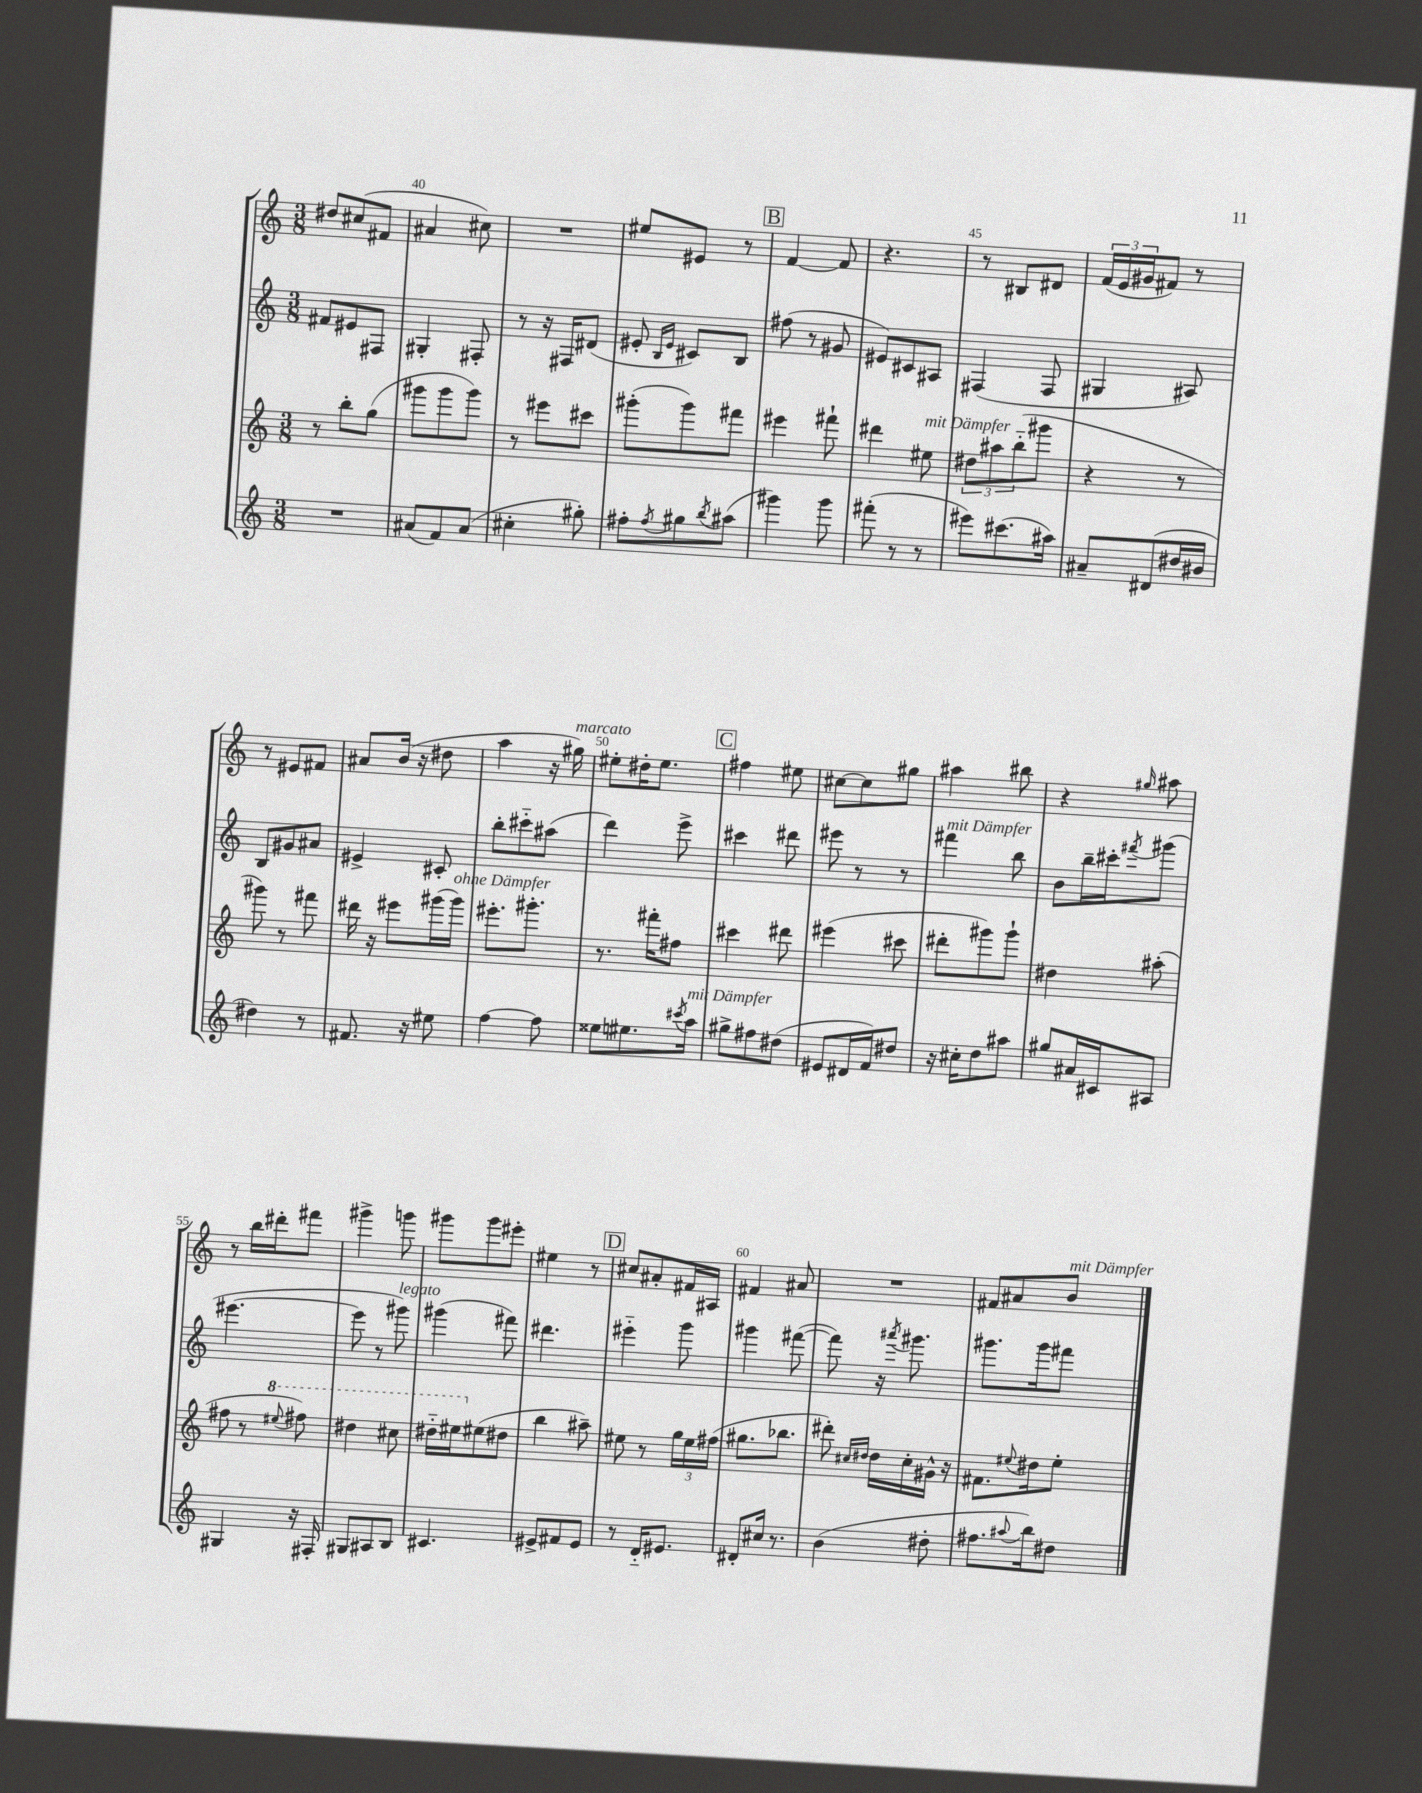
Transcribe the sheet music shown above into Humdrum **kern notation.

**kern	**kern	**kern	**kern
*staff4	*staff3	*staff2	*staff1
*clefG2	*clefG2	*clefG2	*clefG2
*k[]	*k[]	*k[]	*k[]
*M3/8	*M3/8	*M3/8	*M3/8
4.r	8r	8f#/L	8dd#/L
.	8bb'\L	8e#/	(8cc#/
.	(8gg\J	8F#/J	8f#/J
=	=	=	=
(8a#/L	8ggg#\L	4G#'/	4a#/
8f/)	8ggg#\	.	.
(8a#/J	8ggg#\J)	8F#'/	8cc#\)
=	=	=	=
4cc#'\	8r	8r	4.r
.	8eee#\L	16r	.
.	.	16F#/LK	.
8gg#'\)	8ccc#\J	(8d#/J	.
=	=	=	=
8ff#'\L	(8ggg#'\L	8e#'/	8ee#/L
.	.	16qqB/LL	.
8qff#/	.	16qqe#/JJ	.
8gg#\	8ggg#\)	8c#/L)	8e#/J
8qbb/	.	.	.
(8aa#\J	8fff#\J	8B/J	8r
=	=	=	=
4ggg#\)	4eee#\	(8ff#\	[4f/
.	.	8r	.
8ggg#\	8fff#`\	8g#/	8f/]
=	=	=	=
(8fff#'\	4ddd#\	8e#/L)	4.r
8r	.	8c#/	.
8r	8ee#\	8A#/J	.
=	=	=	=
8eee#\L)	12dd#\L	(4F#/	8r
.	12aa#\	.	.
(8.ccc#\	.	.	8B#/L
.	(12bb'~\	.	.
.	8ggg#\J	8F#/	8d#/J
16aa#\Jk)	.	.	.
=	=	=	=
8a#~/L	4r	4G#/	(24f/LL
.	.	.	24e/
.	.	.	24g#/J
(8d#/	.	.	8f#/J)
16dd#/L	8r	8A#/)	8r
16b#/JJ	.	.	.
=	=	=	=
4dd#\)	8ggg#\)	8B/L	8r
.	8r	8g#/	8e#/L
8r	8fff#\	8a#/J	8f#/J
=	=	=	=
8.f#/	16ddd#\	4e#^/	8a#/L
.	16r	.	.
.	8eee#\L	.	(16b/Jk
16r	.	.	16r
8ee#\	(16ggg#\L	8c#'/	8dd#\
.	16ggg#\JJ)	.	.
=	=	=	=
[4ff\	8.eee#'\L	8bb'\L	4aa\
.	.	8ccc#'~\	.
.	8.ggg#'\J	.	.
8ff\]	.	(8aa#\J	16r
.	.	.	16gg#\)
=	=	=	=
8ee##\L	8.r	4ddd\)	8ee#'\L
8.ee#\	.	.	16dd#'\K
.	16fff#'\LK	.	8.ee#\J
.	8ff#\J	8eee^\	.
8qccc#/	.	.	.
16aa\Jk	.	.	.
=	=	=	=
8gg#^\L	4ccc#\	4ccc#\	4ff#\
8ff#\	.	.	.
(8dd#\J	8ddd#\	8ddd#\	8ee#\
=	=	=	=
8e#/L	(4eee#\	8eee#\	[8cc#\L
16d#/L	.	8r	8cc#\]
16f/J)	.	.	.
8dd#/J	8ccc#\	8r	8gg#\J
=	=	=	=
16r	8ddd#'\L	4fff#\	4aa#\
16cc#'\LK	.	.	.
8dd\	8ggg#\)	.	.
8aa#\J	8ggg#`\J	8bb\	8bb#\
=	=	=	=
8gg#/L	4dd#\	8b\L	4r
16a#/L	.	16bb~\L	.
16c#/J	.	16ccc#'\J	.
.	.	8qfff#/	16qqgg#/
8A#/J	(8aa#'\	(8ggg#\J	8aa#\
=	=	=	=
4G#/	8ff#\	[4.eee#\	8r
.	8r	.	16bb\LL
.	.	.	16ddd#'\J
.	8qqeee#/	.	.
16r	8fff#\)	.	8fff#\J
16F#'/	.	.	.
=	=	=	=
8G#/L	4ddd#\	8eee#\]	4ggg#^\
8A#/	.	8r	.
8B/J	8ccc#\	8ggg#\)	8ggg\
=	=	=	=
4.c#/	16ddd#'~\LL	(4ggg#\	8ggg#\L
.	16eee#\J	.	.
.	(8ee#\	.	8ggg#\
.	8dd#\J	8fff#\)	8eee#'\J
=	=	=	=
8e#^/L	4bb\	4.ddd#\	4ee#\
8f#/	.	.	.
8e#/J	8aa#~\)	.	8r
=	=	=	=
8r	8ee#\	4eee#'~\	8cc#/L
16d'~/LK	8r	.	8a#'/
8.e#/J	.	.	.
.	24gg\LL	8ggg\	16f#/L
.	24ee#\	.	.
.	.	.	16A#/JJ
.	(24ff#\JJ	.	.
=	=	=	=
8d#'/L	8.gg#\L	4ggg#\	4f#/
16cc#/Jk	.	.	.
8.r	8.bb-\J	.	.
.	.	([8fff#\	8a#/
=	=	=	=
(4b\	8ddd#'\)	8fff#\])	4.r
.	16qqcc#/LL	.	.
.	16qqdd#/JJ	.	.
.	16dd#\LL	16r	.
.	.	8qaaa#/	.
.	16cc#'\	8.ggg#\	.
8dd#'\	16g#^^\JJ	.	.
.	16r	.	.
=	=	=	=
8.ff#\L	8.f#\L	8.ggg#\L	8f#/L
.	.	.	8a#/
8qqaa#/	8qqee#/	.	.
16bb\k)	16dd#\k	16ggg#\k	.
8dd#\J	8ee#'\J	8fff#\J	8b/J
==	==	==	==
*-	*-	*-	*-
